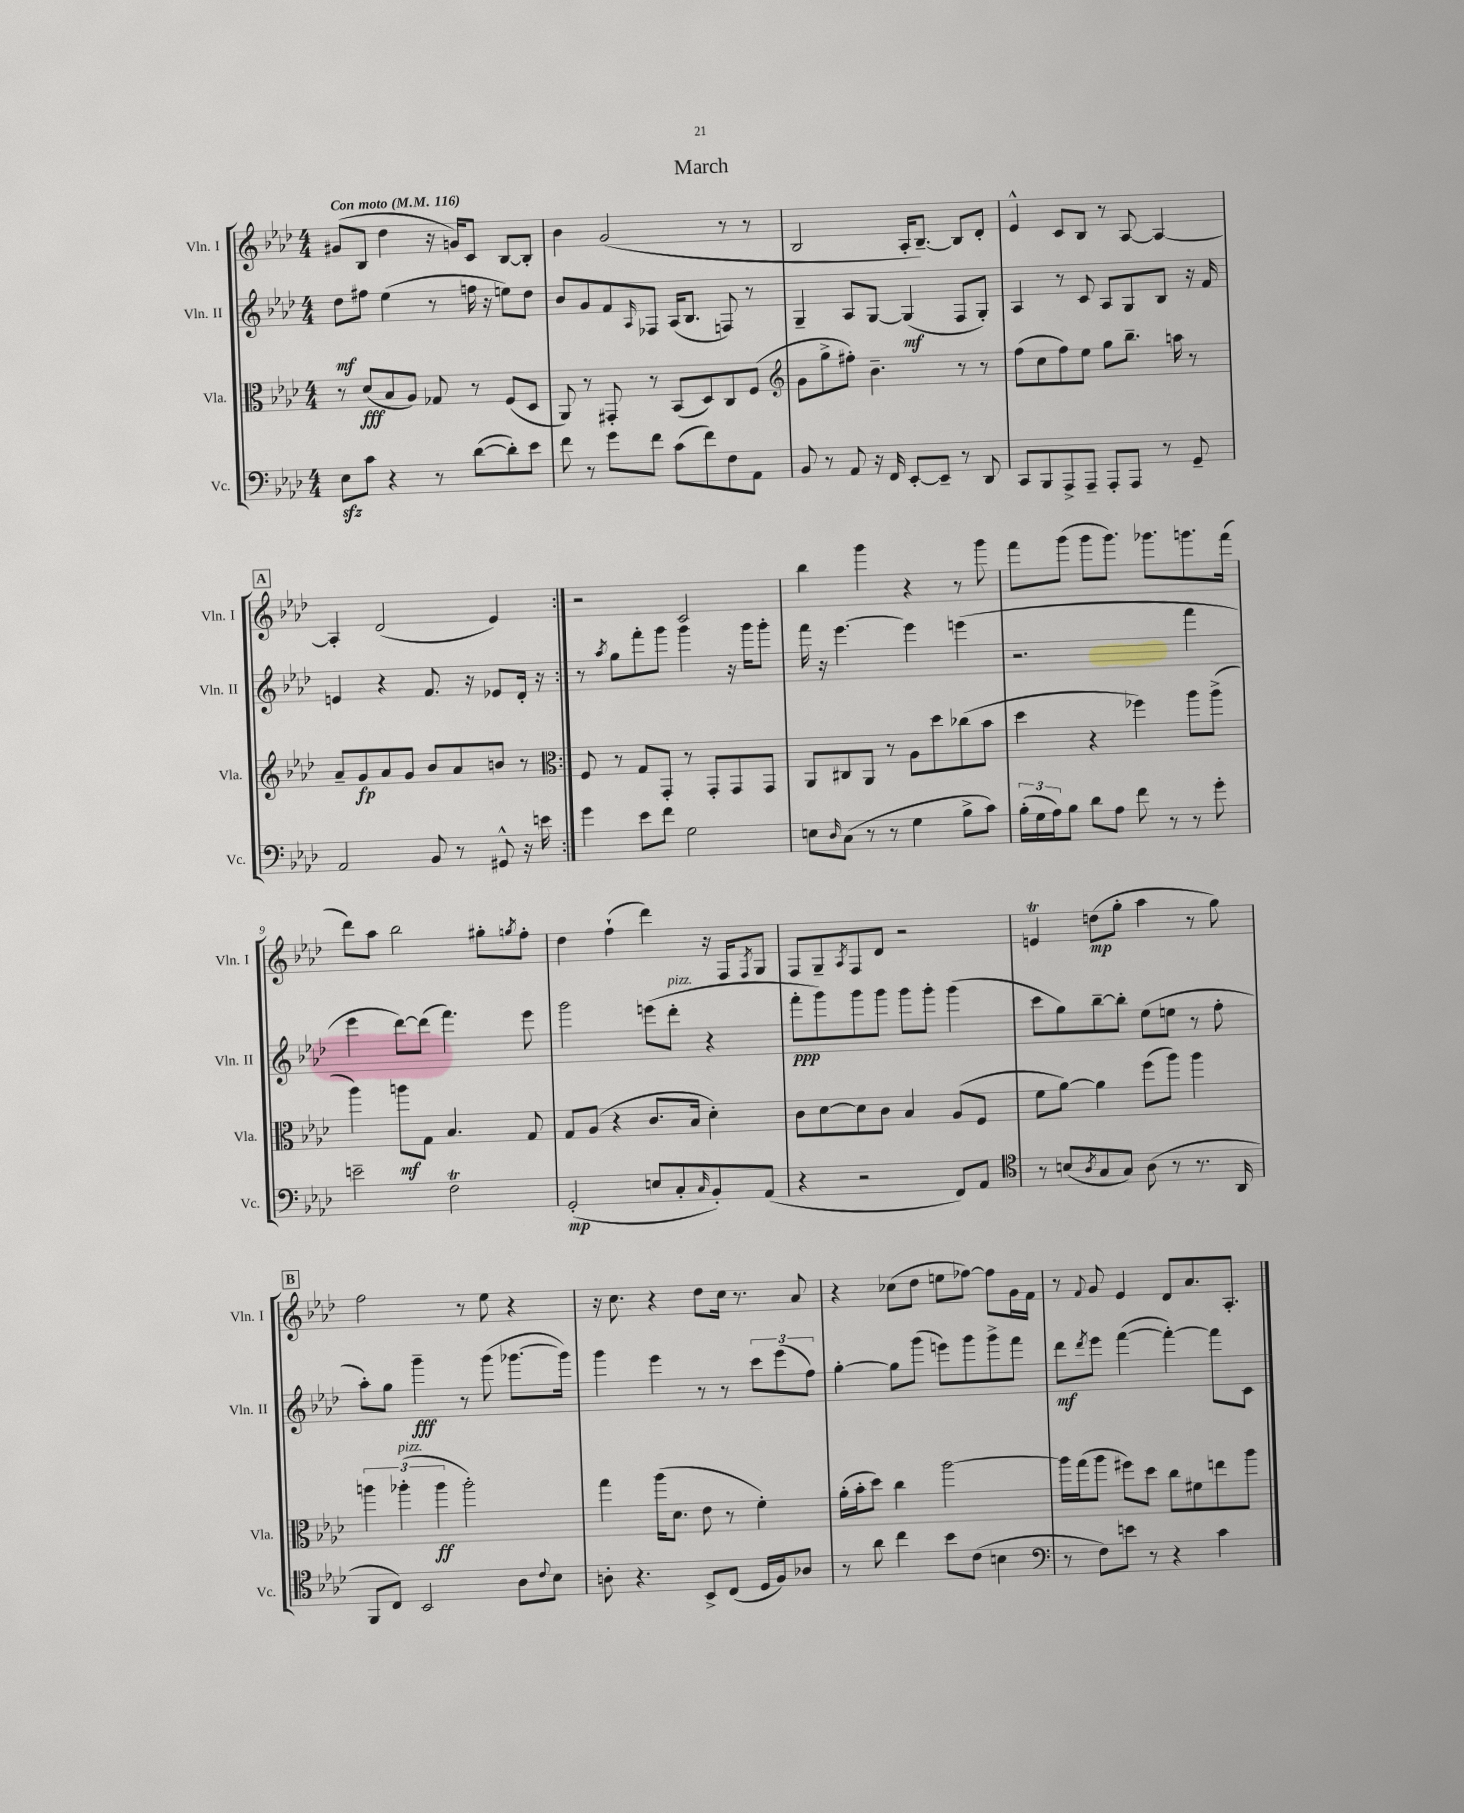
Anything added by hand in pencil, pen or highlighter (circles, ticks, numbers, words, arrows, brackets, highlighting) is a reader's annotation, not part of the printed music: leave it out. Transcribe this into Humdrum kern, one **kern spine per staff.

**kern	**kern	**kern	**kern
*staff4	*staff3	*staff2	*staff1
*clefF4	*clefC3	*clefG2	*clefG2
*k[b-e-a-d-]	*k[b-e-a-d-]	*k[b-e-a-d-]	*k[b-e-a-d-]
*M4/4	*M4/4	*M4/4	*M4/4
*MM116	*MM116	*MM116	*MM116
8E-	8r	8dd-	(8g#
8c	(8d-	8ff#	8B-
4r	8B-	(4ee-	4dd-
.	8A-)	.	.
8r	8G-	8r	16r
.	.	.	16g)
([8d-	8r	16ff	8c
.	.	16r	.
8d-'])	(8F	8ee)	[8B-
8e-	8D-	8dd-	8B-']
=	=	=	=
8f	8AA-)	8b-	4b-
8r	8r	8g	.
8g	8GG#'	8f	(2g
.	.	16qqA-	.
8f	8r	8F-	.
(8c	(8BB-	(16A-	.
.	.	8.B-	.
8f)	8D-)	.	.
8F	8C	8F)	8r
8AA-	(8F	8r	8r
=	=	=	=
*	*clefG2	*	*
8BB-	8g	4G~	2B-
8r	8gg^	.	.
8AA-	8ff#')	8A-	.
16r	4.b-~	[8G	.
16FF	.	.	.
[8EE-'	.	(4G]	16A-'
.	.	.	[8.B-~)
8EE-~]	.	.	.
8r	8r	8F	8B-]
8DD-	8r	8G')	8d-'
=	=	=	=
8CC	(8ff	4A-	4e-^^
8BBB-	8cc	.	.
8AAA-^	8ff)	8r	8c
8AAA-~	8ee-	8c	8B-
8AAA-'	8gg	8A-	8r
8AAA-	8.bb-~	8G	[8A-
8r	.	8B-	4A-_
.	16aa	.	.
8GG~	8r	16r	.
.	.	16f	.
=	=	=	=
2AA-	8a-~	4e	4A-']
.	8g	.	.
.	8a-	4r	(2d-
.	8g	.	.
8BB-	8b-	8.f	.
8r	8a-	.	.
.	.	16r	.
8GG#^^	8b	8e-	4e-)
16r	8r	16d-'	.
16e	.	16r	.
=:|!	=:|!	=:|!	=:|!
*	*clefC3	*	*
4g	8F	8r	2r
.	.	8qaa-	.
.	8r	8gg	.
8e-	8G	8fff'	.
8f	8GG'	8ggg	.
2G	8r	4ggg	2c
.	8GG'	.	.
.	8GG	16r	.
.	.	16ggg	.
.	8GG	8ggg'	.
=	=	=	=
8E	8AA-	16fff	4bb-
.	.	16r	.
16qqD-	.	.	.
(8C	8C#	[4.eee-	.
8r	8AA-	.	4ggg
8r	8r	.	.
4G	8A-	4eee-]	4r
.	8dd-	.	.
8B-^	(8cc-	(4eee	8r
8c)	8b-	.	8ggg
=	=	=	=
(24B-'	4dd-	2.r	8fff
24G	.	.	.
24A-)	.	.	.
8B-	.	.	(8ggg
8d-	4r	.	8ggg
8A-	.	.	8.ggg)
8f	4ff-)	.	.
.	.	.	8.ggg-
8r	.	.	.
8r	8aa-	4fff	8.ggg
8g'	(8aa-^	.	.
.	.	.	(16fff
=	=	=	=
2e~	4aa-)	4eee-	8ddd-)
.	.	.	8aa-
.	8aa	[8ddd-)	2bb-
.	8G	(8ddd-]	.
2F	4.B-	4.fff)	.
.	.	.	8gg#'
.	.	.	8qgg
.	8G	8eee-	8ff'
=	=	=	=
(2GG'	8G	2ggg	4dd-
.	(8A-	.	.
.	4r	.	(4ff`
8E	8.c	(8eee	4ddd-)
8C'	.	8ddd-'	.
.	16B-	.	.
16qqC	.	.	.
8BB-')	4d-')	4r	16r
.	.	.	16F
.	.	.	8qF
(8AA-	.	.	8G
=	=	=	=
4r	8c	8fff'	8F
.	[8d-	8ggg)	8G~
.	.	.	8qA-
2r	8d-]	8ggg	8F
.	8c	8ggg	8d-
.	4B-	8ggg	2r
.	.	8ggg'	.
8FF)	(8A-	(4ggg	.
8AA-	8F	.	.
=	=	=	=
*clefC4	*	*	*
8r	8f	8ccc	4e
(8B	[8a-)	8gg)	.
8qA-	.	.	.
8G	4a-]	[8bb-~	(8dd
8G)	.	8bb-']	8gg'
(8A-	(8ff	(8ee-	4aa-
8r	8aa-)	8ee	.
8.r	4aa-	8r	8r
.	.	8ff'	8gg)
16AA-	.	.	.
=	=	=	=
8FF	6aa	8aa-')	2ff
8C)	.	8gg	.
.	(6aa-'	.	.
2BB-	.	4ggg~	.
.	6aa-	.	.
.	2aa-')	8r	8r
.	.	(8ggg	8ee-
8A-	.	[8.ggg-	4r
8qqc	.	.	.
8B-	.	.	.
.	.	16ggg-])	.
=	=	=	=
8A'	4gg	4ggg	16r
.	.	.	8.cc
4.r	.	.	.
.	(16aa-	4eee-	4r
.	8.d-	.	.
8BB-^	8e-	8r	8dd-
(8C	8r	8r	16cc
.	.	.	8.r
16D-	4f')	12ccc	.
16F)	.	.	.
.	.	(12eee-	.
8A-	.	.	8a-
.	.	12ff)	.
=	=	=	=
8r	(16a-'	[4gg'	4r
.	16b-'	.	.
8a-	8dd-)	.	.
4cc	4cc	8gg]	(8cc-
.	.	(8ggg	8dd-
8b-	[2aa-	8eee)	8ee
(8c	.	8ggg	[8ff-)
4B	.	8ggg^	8ff-]
.	.	8fff	16g
.	.	.	16f
=	=	=	=
*clefF4	*	*	*
8r	16aa-]	8ddd-	8r
.	(16gg	.	.
.	.	8qddd-	8qqf
8F)	8aa-	8eee-	8g
8e	8ff#)	([4fff	4e-
8r	8dd-	.	.
4r	8cc	4fff'_)	8d-
.	8f#	.	8.a-
4c	8ee	8fff]	.
.	.	.	8.A-'
.	8aa-	8c	.
==	==	==	==
*-	*-	*-	*-
